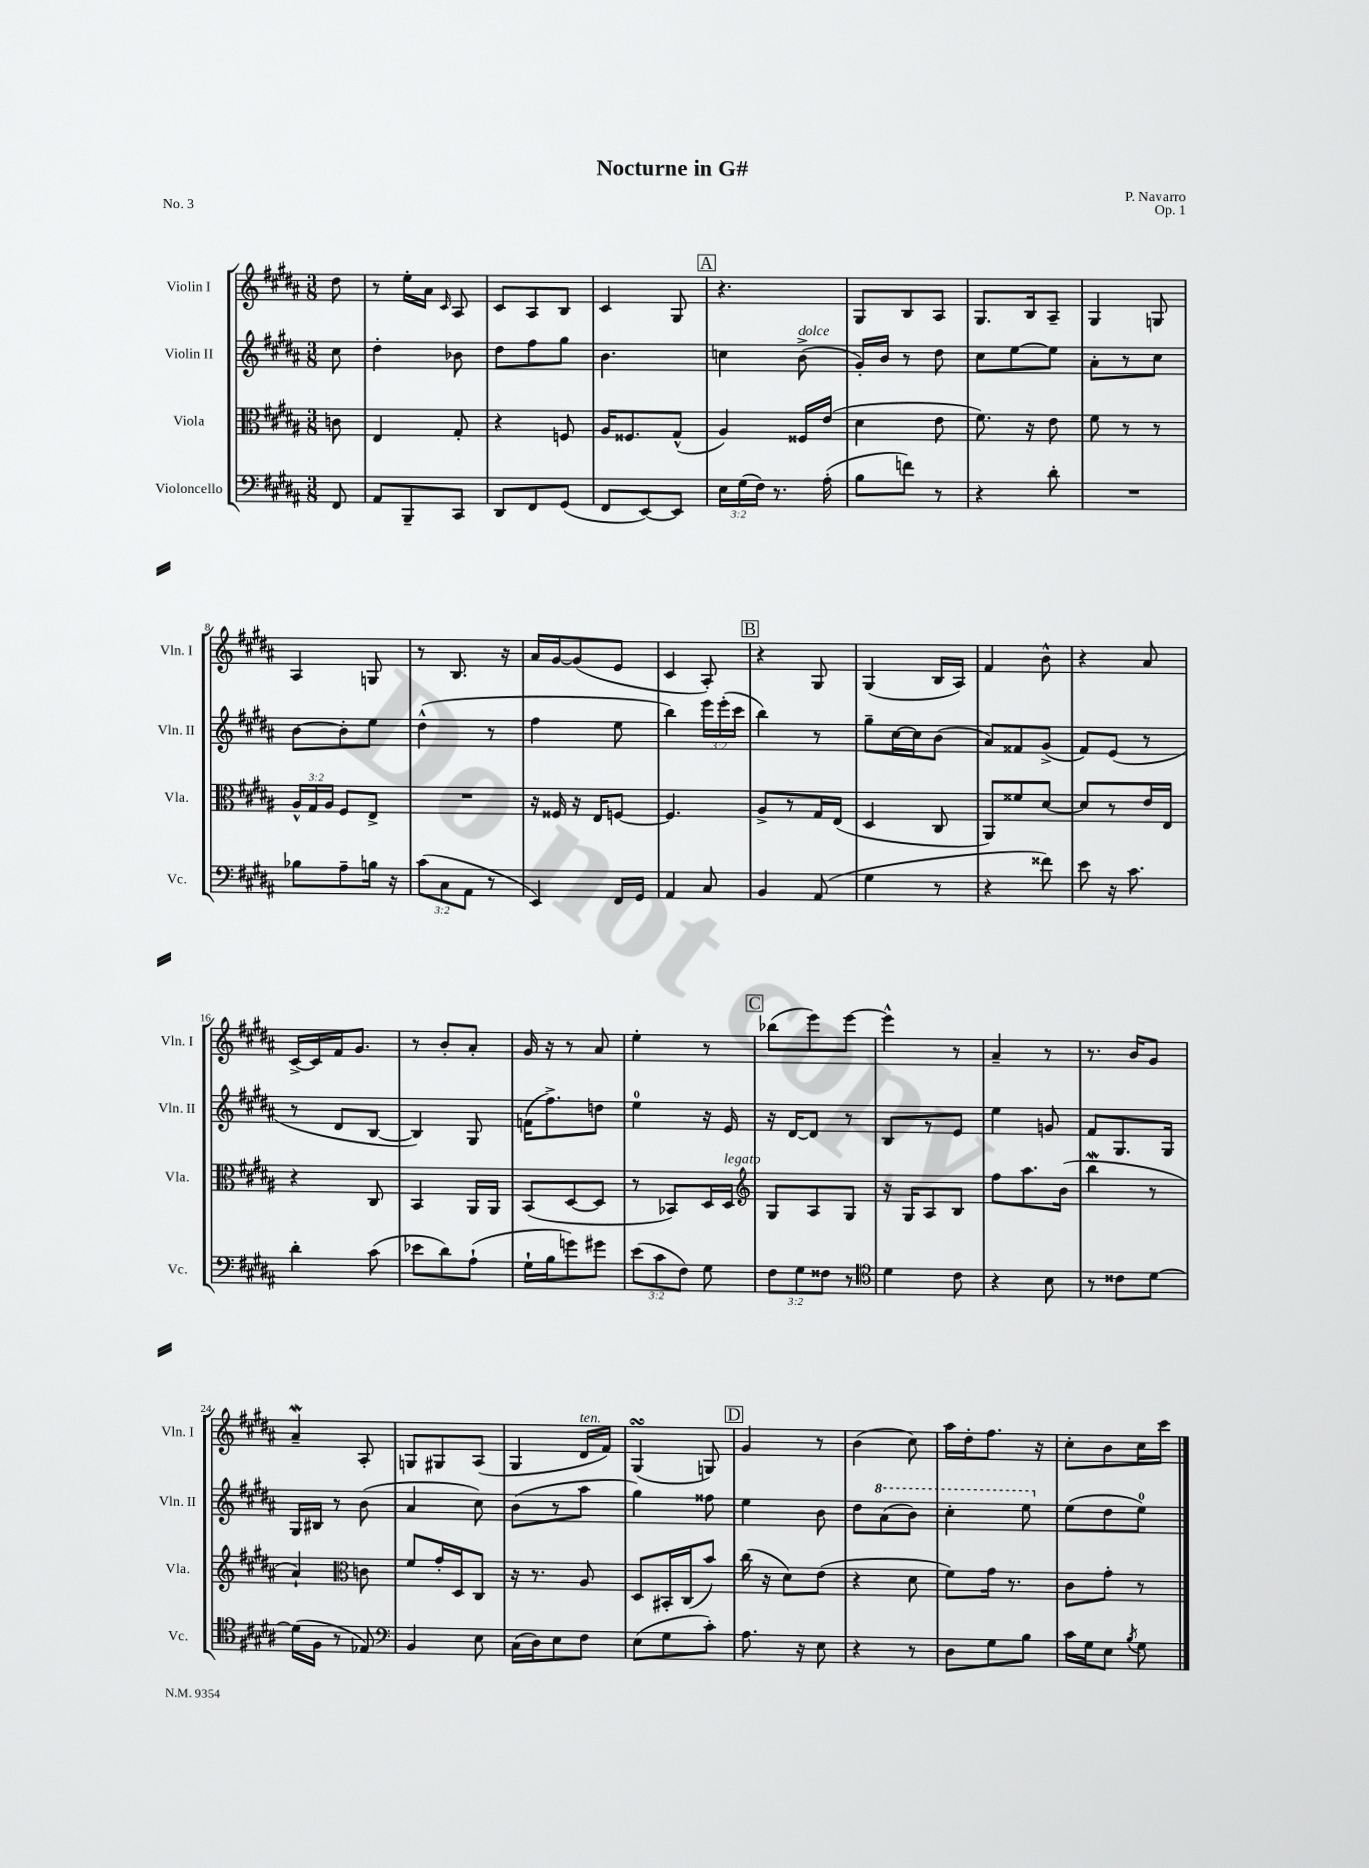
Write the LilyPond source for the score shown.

\header { title = "Nocturne in G#" composer = "P. Navarro" opus = "Op. 1" piece = "No. 3" }
<<
\new StaffGroup <<
\new Staff = "s0" \with { instrumentName = "Violin I" shortInstrumentName = "Vln. I" } {
    \clef treble \key b \major \numericTimeSignature \time 3/8 \partial 8
    \autoBeamOff dis''8 |
    r8 e''16[-. ais'16] \grace { cis'16 } ais8 |
    cis'8[ ais8 b8] |
    cis'4 gis8 |
    \mark \markup { \box "A" } r4. |
    gis8[ b8 ais8] |
    gis8.[ b16 ais8]-- |
    gis4 g8 |
    ais4 g8 |
    r8 b8. r16 |
    ais'16[ gis'16~ gis'8( e'8] |
    cis'4 ais8-.) |
    \mark \markup { \box "B" } r4 gis8 |
    gis4( b16[ ais16]) |
    fis'4 b'8-^ |
    r4 ais'8 |
    cis'16[~-> cis'16 fis'16 gis'8.] |
    r8 b'8[-. ais'8]-. |
    gis'16 r16 r8 ais'8 |
    e''4-. r8 |
    \mark \markup { \box "C" } bes''8[( e'''8) e'''8]~ |
    e'''4-^ r8 |
    ais'4-- r8 |
    r8. b'16[ gis'8] |
    ais'4--\mordent ais8-. |
    g8[ gis8 ais8]( |
    gis4 dis'16[^\markup { \italic "ten." } fis'16]) |
    gis4\turn( g8) |
    \mark \markup { \box "D" } gis'4 r8 |
    b'4( cis''8) |
    ais''16[ dis''16-. fis''8.] r16 |
    cis''8[-. b'8 cis''16 cis'''16] \bar "|." |
}
\new Staff = "s1" \with { instrumentName = "Violin II" shortInstrumentName = "Vln. II" } {
    \clef treble \key b \major \numericTimeSignature \time 3/8 \override Staff.TupletNumber.text = #tuplet-number::calc-fraction-text \partial 8
    \autoBeamOff cis''8 |
    dis''4-. bes'8 |
    dis''8[ fis''8 gis''8] |
    b'4. |
    \mark \markup { \box "A" } c''4 b'8->^\markup { \italic "dolce" }( |
    gis'16[-.) b'16] r8 dis''8 |
    cis''8[ e''8~ e''8] |
    ais'8[-. r8 cis''8] |
    b'8[~ b'8-. e''8] |
    dis''4-^( r8 |
    fis''4 e''8 |
    b''4) \tuplet 3/2 { e'''16[ e'''16-.( cis'''16] } |
    \mark \markup { \box "B" } b''4) r8 |
    gis''8[-- cis''16~ cis''16 b'8]( |
    ais'8[) fisis'8 gis'8]->( |
    fis'8[) e'8]( r8 |
    r8 dis'8[ b8]~ |
    b4) gis8 |
    f'16[( fis''8.->) d''8] |
    e''4-0 r16 e'16 |
    \mark \markup { \box "C" } r16 dis'16[~ dis'8] r8 |
    b8[ r8 e'8] |
    e''4 g'8 |
    fis'8[ gis8. gis16] |
    gis16[ bis16] r8 b'8( |
    ais'4 cis''8) |
    b'8[( r8 ais''8] |
    gis''4) fisis''8 |
    \mark \markup { \box "D" } e''4 b'8 |
    dis''8[ \ottava #1 ais''8( b''8]) |
    cis'''4-. e'''8 \ottava #0 |
    e''8[( dis''8 e''8]-0) \bar "|." |
}
\new Staff = "s2" \with { instrumentName = "Viola" shortInstrumentName = "Vla." } {
    \clef alto \key b \major \numericTimeSignature \time 3/8 \override Staff.TupletNumber.text = #tuplet-number::calc-fraction-text \partial 8
    \autoBeamOff c'8 |
    e4 gis8-. |
    r4 f8 |
    ais16[ fisis8. gis8]-^( |
    \mark \markup { \box "A" } ais4) fisis16[ e'16]( |
    dis'4 e'8 |
    fis'8.) r16 e'8 |
    fis'8 r8 r8 |
    \tuplet 3/2 { ais16[-^ gis16 ais16] } fis8[ e8]-> |
    R4. |
    r16 fisis16 r16 e16[ f8]~ |
    f4. |
    \mark \markup { \box "B" } ais8[-> r8 gis16 e16]( |
    dis4 cis8 |
    ais,8[) fisis'8 dis'8]~ |
    dis'8[ r8 e'16 e16] |
    r4 cis8 |
    b,4 ais,16[ ais,16] |
    b,8[( dis8~ dis8] |
    r8 bes,8[) dis16 dis16]^\markup { \italic "legato" } |
    \mark \markup { \box "C" } \clef treble gis8[ ais8 gis8] |
    r16 gis16[ ais8 b8] |
    fis''8[ ais''8. b'16]( |
    b''4\mordent r8 |
    ais'4-!) \clef alto c'8 |
    fis'8[ gis'16-. dis16 cis8] |
    r16 r8. ais8 |
    dis8[ bis,16-. cis16( b'8]) |
    \mark \markup { \box "D" } cis''16( r16 dis'8[) e'8]( |
    r4 dis'8 |
    fis'8[) gis'16] r8. |
    cis'8[ gis'8]-. r8 \bar "|." |
}
\new Staff = "s3" \with { instrumentName = "Violoncello" shortInstrumentName = "Vc." } {
    \clef bass \key b \major \numericTimeSignature \time 3/8 \override Staff.TupletNumber.text = #tuplet-number::calc-fraction-text \partial 8
    \autoBeamOff fis,8 |
    ais,8[ b,,8-- cis,8] |
    dis,8[ fis,8 gis,8]( |
    fis,8[ e,8~) e,8] |
    \mark \markup { \box "A" } \tuplet 3/2 { e16[ gis16( fis16]) } r8. ais16-.( |
    b8[ f'8]) r8 |
    r4 dis'8-. |
    R4. |
    bes8[ ais8-- b16] r16 |
    \tuplet 3/2 { cis'8[( cis8 ais,8] } r8 |
    e,4) fis,16[ gis,16] |
    ais,4 cis8 |
    \mark \markup { \box "B" } b,4 ais,8( |
    gis4 r8 |
    r4 fisis'8) |
    e'8 r16 cis'8. |
    dis'4-. cis'8( |
    ees'8[ dis'8) ais8]-!( |
    gis16[-! b16 g'8) gis'8] |
    \tuplet 3/2 { e'8[( cis'8 fis8]) } gis8 |
    \mark \markup { \box "C" } \tuplet 3/2 { fis8[ gis8 fisis8] } r8 |
    \clef tenor dis'4 cis'8 |
    r4 b8 |
    r8 cisis'8[ dis'8]~ |
    dis'16[( fis16] r8 ees8) |
    \clef bass b,4 e8 |
    cis16[( dis16) e8 fis8] |
    e8[( gis8 cis'8]-.) |
    \mark \markup { \box "D" } ais8. r16 e8 |
    r4 r8 |
    dis8[ gis8 b8] |
    cis'16[ gis16 e8] \acciaccatura { b8 } gis8 \bar "|." |
}
>>
>>
